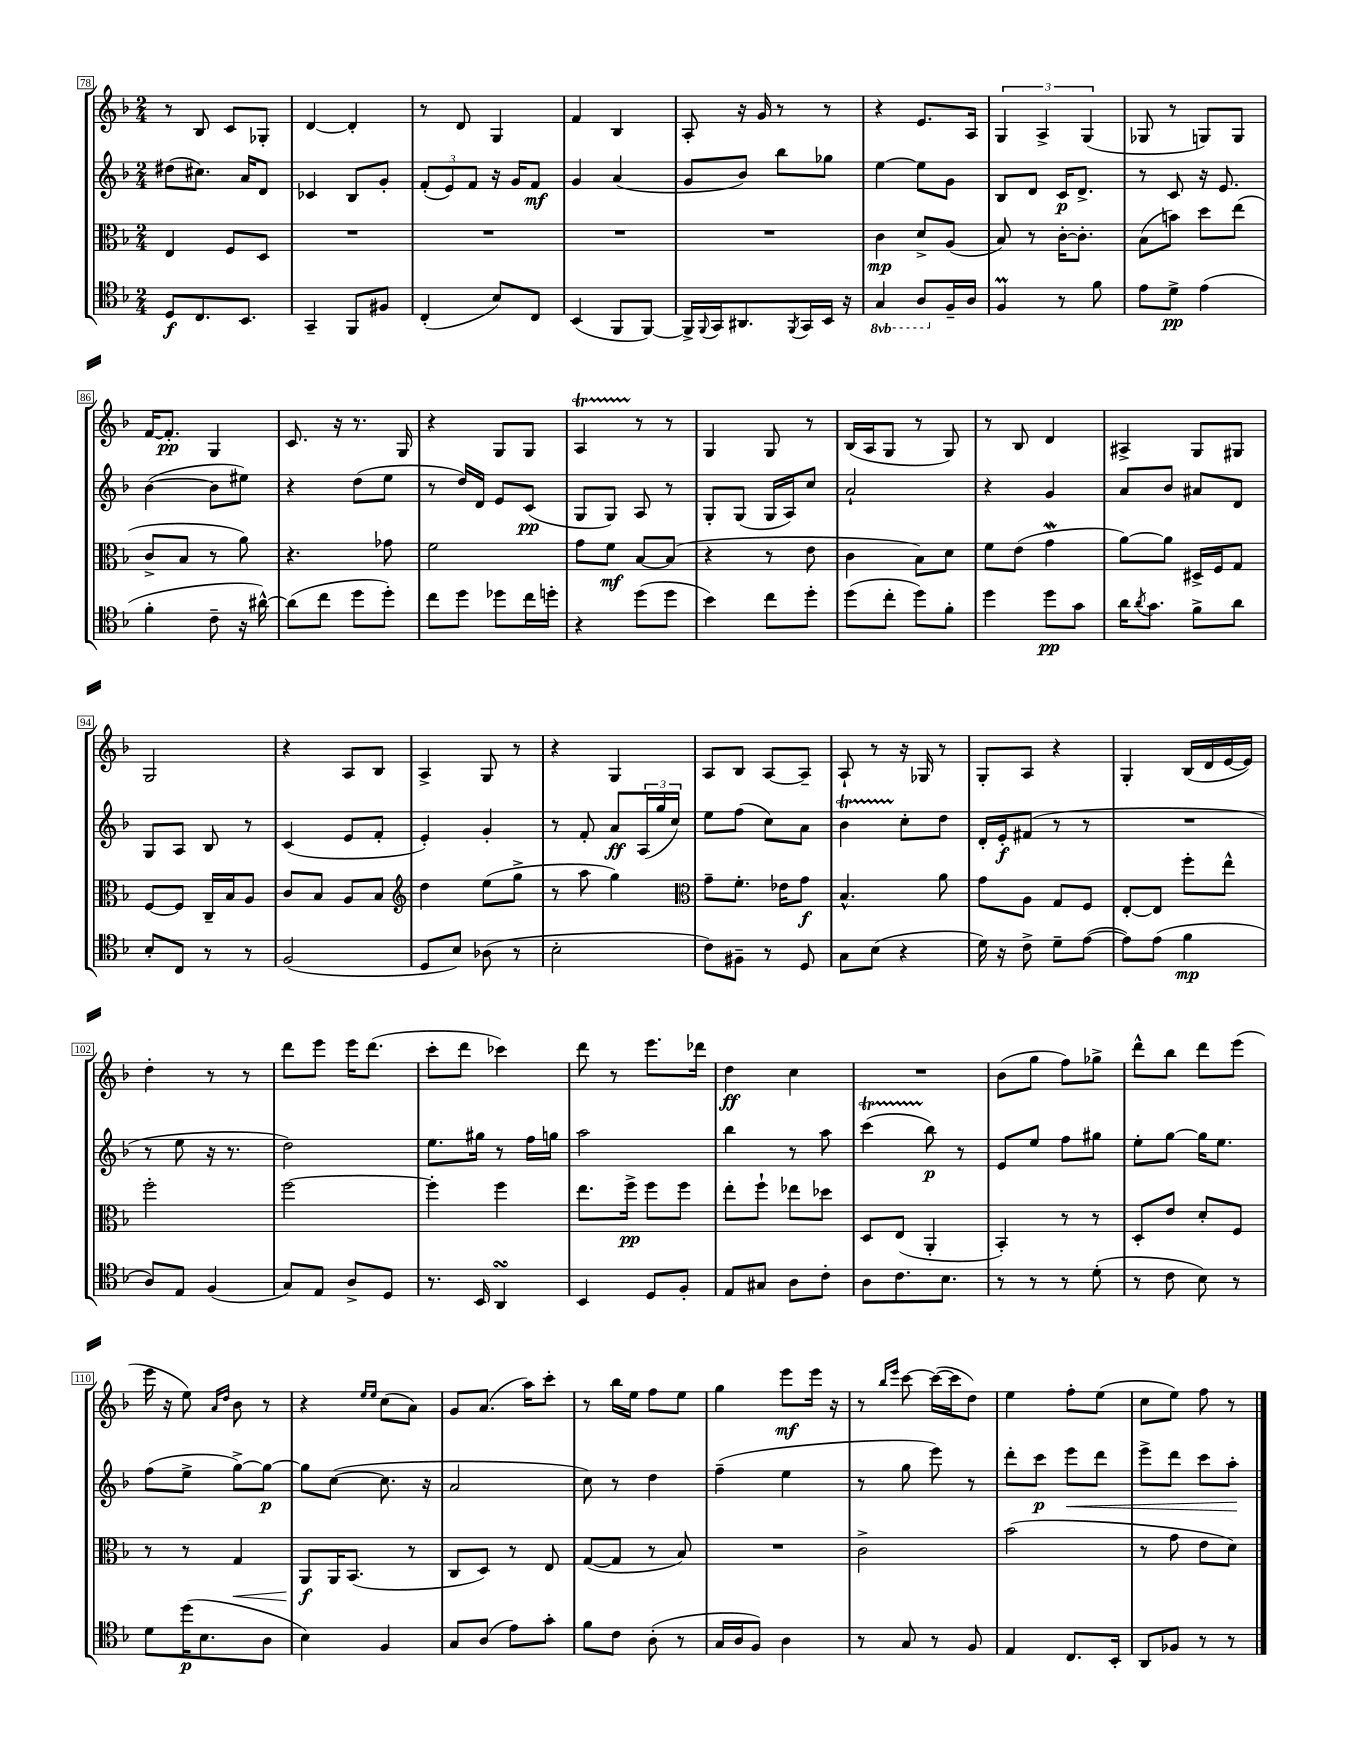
<<
\new StaffGroup <<
\new Staff = "s0" {
    \clef treble \key f \major \numericTimeSignature \time 2/4
    r8 bes8 c'8 ges8-. |
    d'4~ d'4-. |
    r8 d'8 g4 |
    f'4 bes4 |
    a8-. r16 g'16 r8 r8 |
    r4 e'8. a16 |
    \tuplet 3/2 { g4 a4-> g4( } |
    ges8 r8 g8) g8 |
    f'16~ f'8.-.\pp g4 |
    c'8. r16 r8. g16 |
    r4 g8 g8 |
    a4\startTrillSpan r8\stopTrillSpan r8 |
    g4 g8 r8 |
    bes16( a16 g8 r8 g8) |
    r8 bes8 d'4 |
    ais4-> g8 gis8 |
    g2 |
    r4 a8 bes8 |
    a4-> g8 r8 |
    r4 g4 |
    a8 bes8 a8~ a8-- |
    a8-! r8 r16 ges16 r8 |
    g8-. a8 r4 |
    g4-. bes16( d'16 e'16~ e'16) |
    d''4-. r8 r8 |
    d'''8 e'''8 e'''16 d'''8.( |
    c'''8-. d'''8 ces'''4) |
    d'''8 r8 e'''8. des'''16 |
    d''4\ff c''4 |
    R2 |
    bes'8( g''8 f''8) ges''8-> |
    d'''8-^ bes''8 d'''8 e'''8( |
    e'''16 r16 e''8) \grace { a'16 d''16 } bes'8 r8 |
    r4 \grace { e''16 e''16 } c''8( a'8) |
    g'8 a'8.( a''16) c'''8-. |
    r8 bes''16 e''16 f''8 e''8 |
    g''4 e'''8\mf e'''16 r16 |
    r8 \grace { bes''16 e'''16 } c'''8~ c'''16~( c'''16 d''8) |
    e''4 f''8-. e''8( |
    c''8 e''8) f''8 r8 \bar "|." |
}
\new Staff = "s1" {
    \clef treble \key f \major \numericTimeSignature \time 2/4
    dis''8( cis''8.) a'16 d'8 |
    ces'4 bes8 g'8-. |
    \tuplet 3/2 { f'8-.( e'8) f'8 } r16 g'16 f'8\mf |
    g'4 a'4( |
    g'8 bes'8) bes''8 ges''8 |
    e''4~ e''8 g'8 |
    bes8 d'8 c'16\p d'8.-> |
    r8 c'8 r16 e'8. |
    bes'4~( bes'8 eis''8) |
    r4 d''8( e''8 |
    r8 d''16) d'16 e'8 c'8\pp( |
    g8 g8) a8 r8 |
    g8-. g8( g16 a16) c''8 |
    a'2-! |
    r4 g'4 |
    a'8 bes'8 ais'8 d'8 |
    g8 a8 bes8 r8 |
    c'4( e'8 f'8-. |
    e'4-.) g'4-. |
    r8 f'8-. a'8\ff \tuplet 3/2 { a16( g''16 c''16) } |
    e''8 f''8( c''8) a'8 |
    bes'4\startTrillSpan c''8-.\stopTrillSpan d''8 |
    d'16-. e'16-.\f fis'8( r8 r8 |
    R2 |
    r8 e''8 r16 r8. |
    d''2) |
    e''8. gis''16 r8 f''16 g''16 |
    a''2 |
    bes''4 r8 a''8 |
    c'''4\startTrillSpan( bes''8\stopTrillSpan\p) r8 |
    e'8 e''8 f''8 gis''8 |
    e''8-. g''8~ g''16 e''8. |
    f''8( e''8-> g''8~->) g''8~\p |
    g''8 c''8~( c''8. r16 |
    a'2 |
    c''8) r8 d''4 |
    f''4--( e''4 |
    r8 g''8 e'''8) r8 |
    d'''8-. c'''8\p e'''8\< d'''8 |
    e'''8-> d'''8 c'''8 a''8-.\! \bar "|." |
}
\new Staff = "s2" {
    \clef alto \key f \major \numericTimeSignature \time 2/4
    e4 f8 d8 |
    R2 |
    R2 |
    R2 |
    R2 |
    c'4\mp d'8-> a8( |
    bes8) r8 c'16~-. c'8.-. |
    bes8( b'8) d''8 e''8( |
    c'8-> bes8 r8 a'8) |
    r4. ges'8 |
    f'2 |
    g'8 f'8\mf bes8~ bes8( |
    r4 r8 e'8 |
    c'4 bes8) d'8 |
    f'8 e'8( g'4\mordent |
    a'8~) a'8 dis16-> f16 g8 |
    f8~ f8 c16-- bes16 a8 |
    c'8 bes8 a8 bes8 |
    \clef treble d''4 e''8( g''8-> |
    r8 a''8 g''4) |
    \clef alto g'8-- f'8.-. ees'16 g'8\f |
    bes4.-^ a'8 |
    g'8 a8 g8 f8 |
    e8~-. e8 f''8-. e''8-^ |
    f''2-. |
    f''2~ |
    f''4-. f''4 |
    e''8. f''16->\pp f''8 f''8 |
    e''8-. f''8-! ees''8 des''8 |
    d8 e8( a,4-. |
    bes,4-.) r8 r8 |
    d8-. e'8 d'8-. f8 |
    r8 r8 g4\< |
    a,8\f\! a,16 bes,8.( r8 |
    c8 d8) r8 e8 |
    g8~( g8 r8 bes8) |
    R2 |
    c'2-> |
    bes'2( |
    r8 g'8 e'8 d'8) \bar "|." |
}
\new Staff = "s3" {
    \clef tenor \key f \major \numericTimeSignature \time 2/4 \set Staff.ottavationMarkups = #ottavation-simple-ordinals
    d8\f c8. bes,8. |
    g,4-- f,8 fis8 |
    c4-.( bes8) c8 |
    bes,4( f,8 f,8~) |
    f,16-> \appoggiatura { f,8 } g,16 ais,8. \acciaccatura { f,8 } g,16 bes,16 r16 |
    \ottava #-1 g,4 a,8 \ottava #0 f16-- a16 |
    f4\prall r8 f'8 |
    e'8 d'8->\pp e'4( |
    f'4-. c'8-- r16 ais'16~-^) |
    ais'8( c''8 d''8 d''8-.) |
    c''8 d''8 des''8 c''16 d''16-. |
    r4 d''8( d''8 |
    bes'4) c''8 d''8-. |
    d''8( c''8-. d''8) f'8-. |
    d''4 d''8\pp g'8 |
    a'16 \acciaccatura { a'8 } g'8. f'8-> a'8 |
    bes8-. c8 r8 r8 |
    f2( |
    d8 bes8) aes8( r8 |
    bes2-. |
    c'8) fis8-- r8 d8 |
    g8 bes8( r4 |
    d'16) r16 c'8-> d'8-- e'8~( |
    e'8) e'8( f'4\mp |
    a8) e8 f4( |
    g8) e8 a8-> d8 |
    r8. bes,16 a,4\turn |
    bes,4 d8 f8-. |
    e8 gis8 a8 c'8-. |
    a8 c'8. bes8. |
    r8 r8 r8 d'8-.( |
    r8 c'8 bes8) r8 |
    d'8 d''16\p( bes8. a8 |
    bes4) f4 |
    g8 a8( e'8) g'8-. |
    f'8 c'8 a8-.( r8 |
    g16 a16 f8) a4 |
    r8 g8 r8 f8 |
    e4 c8. bes,16-. |
    a,8 fes8 r8 r8 \bar "|." |
}
>>
>>
\layout { \context { \Score currentBarNumber = #78 \override BarNumber.stencil = #(make-stencil-boxer 0.1 0.3 ly:text-interface::print) } }
